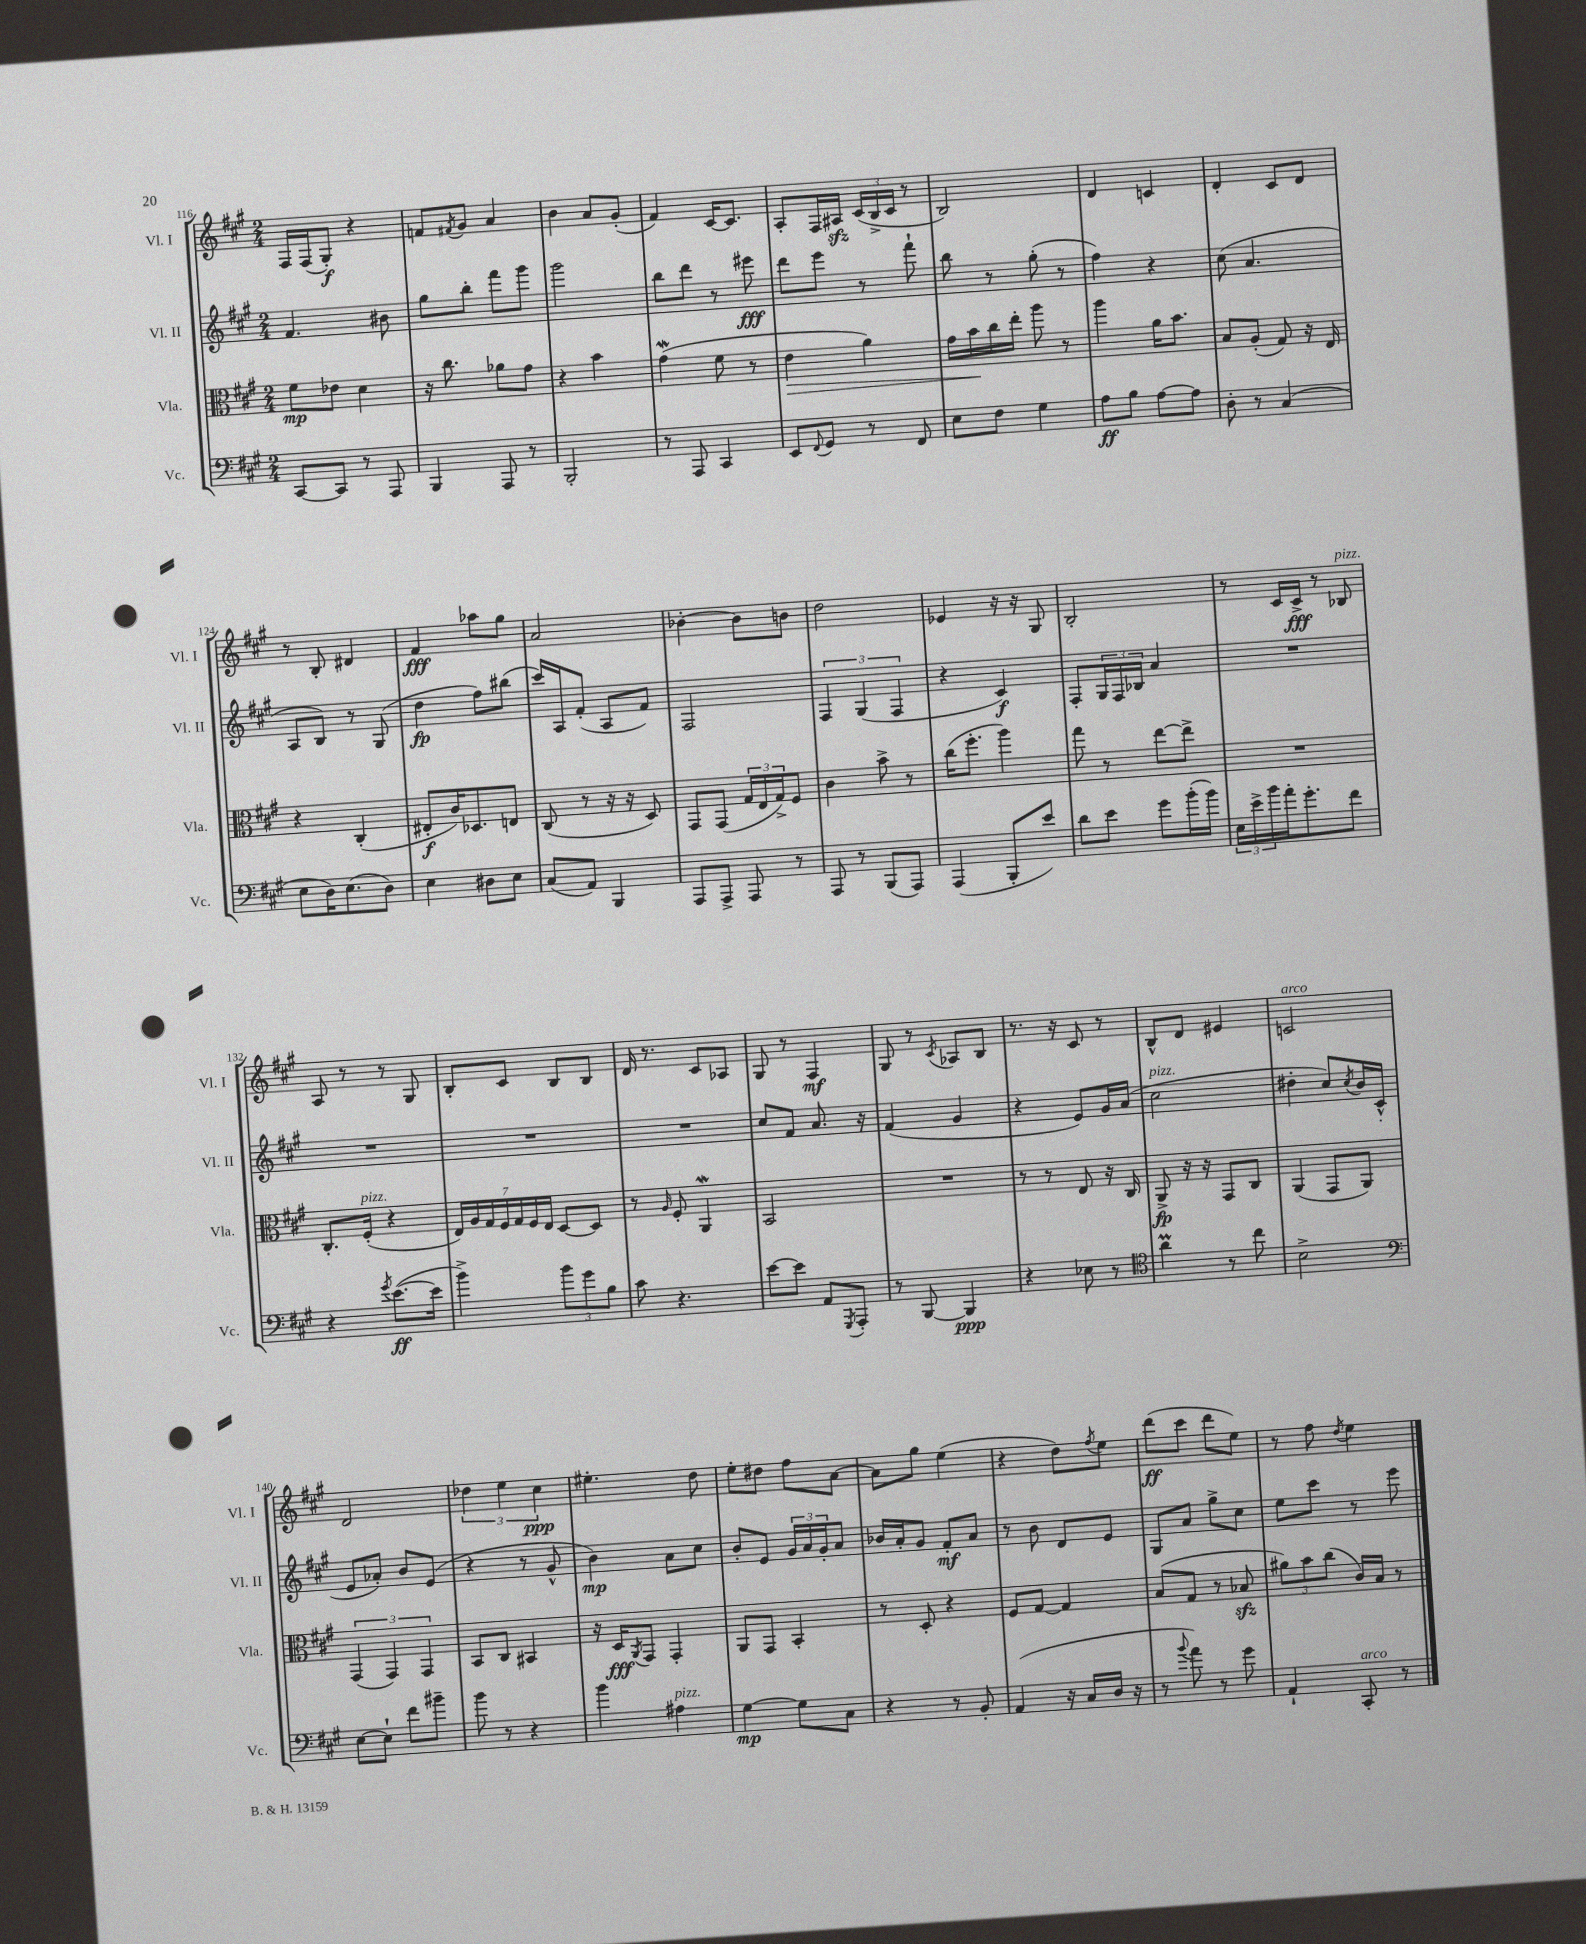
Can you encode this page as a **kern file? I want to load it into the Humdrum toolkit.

**kern	**kern	**kern	**kern
*staff4	*staff3	*staff2	*staff1
*clefF4	*clefC3	*clefG2	*clefG2
*k[f#c#g#]	*k[f#c#g#]	*k[f#c#g#]	*k[f#c#g#]
*M2/4	*M2/4	*M2/4	*M2/4
[8CC#	8f#	4.f#	16F#
.	.	.	(16F#
8CC#]	8e-	.	8G#')
8r	4d	.	4r
8AAA	.	8b#	.
=	=	=	=
4BBB	16r	8gg#	8f
.	8.cc#	.	.
.	.	.	8qf#
.	.	8bb'	8g#
8AAA	8a-	8fff#	4a
8r	8g#	8ggg#	.
=	=	=	=
2BBB'	4r	2ggg#	4b
.	4b	.	8a
.	.	.	(8g#'
=	=	=	=
8r	(4g#	8bb	4f#)
8AAA	.	8ddd	.
4CC#	8f#	8r	[16c#
.	.	.	8.c#]
.	8r	8eee#	.
=	=	=	=
8EE	4e	8ddd	8A'
8qqFF#	.	.	.
8GG#	.	8eee	16F#
.	.	.	16A#
8r	4a)	8r	(24c#
.	.	.	24B^
.	.	.	24c#
8FF#	.	8fff#`	8r
=	=	=	=
8E	16g#	8bb	2B)
.	16b	.	.
8F#	16cc#	8r	.
.	16ee'	.	.
4G#	8aa	(8gg#'	.
.	8r	8r	.
=	=	=	=
8A	4aa	4ff#)	4d
8B	.	.	.
[8A	16a	4r	4c
.	8.b	.	.
8A]	.	.	.
=	=	=	=
8D'	8B	(8cc#	4d'
8r	(8A'	4.a	.
(4C#	8G#)	.	8c#
.	16r	.	8d
.	16E	.	.
=	=	=	=
8E	4r	8A	8r
16D)	.	8B)	8B'
(8.E	.	.	.
.	(4C#'	8r	4d#
8D)	.	(8G#	.
=	=	=	=
4E	8E#'	4dd	4f#
.	16c#)	.	.
.	8.D-	.	.
8D#	.	8ff#)	8aa-
8E	8E	(8bb#	8gg#
=	=	=	=
(8C#	(8C#	16ccc#)	2a
.	.	16A	.
8AA)	8r	(8f#'	.
4BBB	16r	8A	.
.	16r	.	.
.	8D)	8f#)	.
=	=	=	=
8AAA	8GG#	2F#	[4b-'
8AAA^	(8GG#	.	.
8AAA	24G#	.	8b-]
.	24E	.	.
.	24G#^)	.	.
8r	8F#	.	8b
=	=	=	=
8AAA	4c#	6F#	2dd
8r	.	.	.
.	.	(6G#	.
(8BBB	8b^	.	.
.	.	6F#	.
8AAA)	8r	.	.
=	=	=	=
(4AAA	(16cc#	4r	4e-
.	8.ff#'	.	.
8BBB'	4aa)	4c#)	16r
.	.	.	16r
8e)	.	.	8G#
=	=	=	=
8d	8gg#	8F#'	2B'
8e	8r	24G#	.
.	.	24F#	.
.	.	24B-	.
8g#	[8ee	4a	.
(16b'	8ee^]	.	.
16b)	.	.	.
=	=	=	=
24E	2r	2r	8r
24e^	.	.	.
24b	.	.	.
16a'	.	.	16c#
8.g#'	.	.	16c#^
.	.	.	8r
8f#	.	.	8B-
=	=	=	=
4r	8.C#'	2r	8A
.	.	.	8r
.	(16F#'	.	.
8qg#	.	.	.
([8.e	4r	.	8r
.	.	.	8G#
16e]	.	.	.
=	=	=	=
4b^)	28E)	2r	8B'
.	28A	.	.
.	28G#	.	.
.	28F#	.	.
.	.	.	8c#
.	28G#	.	.
.	28F#	.	.
.	28E	.	.
12b	[8D	.	8B
12g#	.	.	.
.	8D]	.	8B
12B	.	.	.
=	=	=	=
8c#	8r	2r	16d
.	.	.	8.r
.	16qqA	.	.
4.r	8F#'	.	.
.	4AA	.	8c#
.	.	.	8A-
=	=	=	=
[8e	2BB	8cc#	8G#
8e]	.	8f#	8r
8AA	.	8.a	4F#
8qGGG#	.	.	.
8AAA'	.	.	.
.	.	16r	.
=	=	=	=
8r	2r	(4f#	8G#
[8BBB	.	.	8r
.	.	.	8qc#
4BBB]	.	4g#	8A-
.	.	.	8B
=	=	=	=
4r	8r	4r	8.r
.	8r	.	.
.	.	.	16r
8E-	8E	8e)	8c#
8r	16r	16g#	8r
.	16C#	(16a	.
=	=	=	=
*clefC4	*	*	*
4a	8AA^	2cc#	8B^^
.	16r	.	8d
.	16r	.	.
8r	8GG#	.	4e#
8cc#	8C#	.	.
=	=	=	=
2B^	(4AA	4dd#'	2c
.	8GG#	8cc#)	.
.	.	8qcc#	.
.	8AA)	16b	.
.	.	(16c#^^	.
=	=	=	=
*clefF4	*	*	*
[8E	(6GG#	8e	2d
8E`]	.	8a-')	.
.	6GG#)	.	.
8f#	.	8b	.
.	6GG#	.	.
8b#~	.	(8e	.
=	=	=	=
8b	8BB	4r	6dd-
8r	8C#	.	.
.	.	.	6ee
4r	4BB#	8r	.
.	.	.	6cc#
.	.	8g#^^	.
=	=	=	=
4b	16r	4b)	4.ee#'
.	16D	.	.
.	8qAA	.	.
.	8GG#	.	.
4A#	4GG#'	8a	.
.	.	8cc#	8dd
=	=	=	=
[4G#	8AA	8b'	8ee'
.	8GG#	8e	8dd#
8G#]	4BB'	24g#	8ff#
.	.	24a	.
.	.	24g#'	.
8C#	.	8a	[8a
=	=	=	=
4r	8r	16b-	8a]
.	.	16a'	.
.	8D'	8g#	8gg#
8r	4r	8f#'	(4ee
8BB'	.	8a	.
=	=	=	=
(4AA	8F#	8r	4r
.	[8G#	8b	.
16r	4G#]	8d	8dd)
16C#	.	.	.
.	.	.	8qff#
16D	.	8e	8ee
16r	.	.	.
=	=	=	=
8r	(8B	8G#	(8ddd
8qqb	.	.	.
8a)	8G#	8a	8ccc#
8r	8r	8gg#^	8ddd
8g#	8B-	8cc#	8ee)
=	=	=	=
4AA`	12a#)	8ee	8r
.	12b	.	.
.	.	8ccc#	8ff#
.	(12cc#	.	.
.	.	.	8qdd
8CC#'	16c#)	8r	4ee
.	16B	.	.
8r	8r	8eee	.
==	==	==	==
*-	*-	*-	*-
